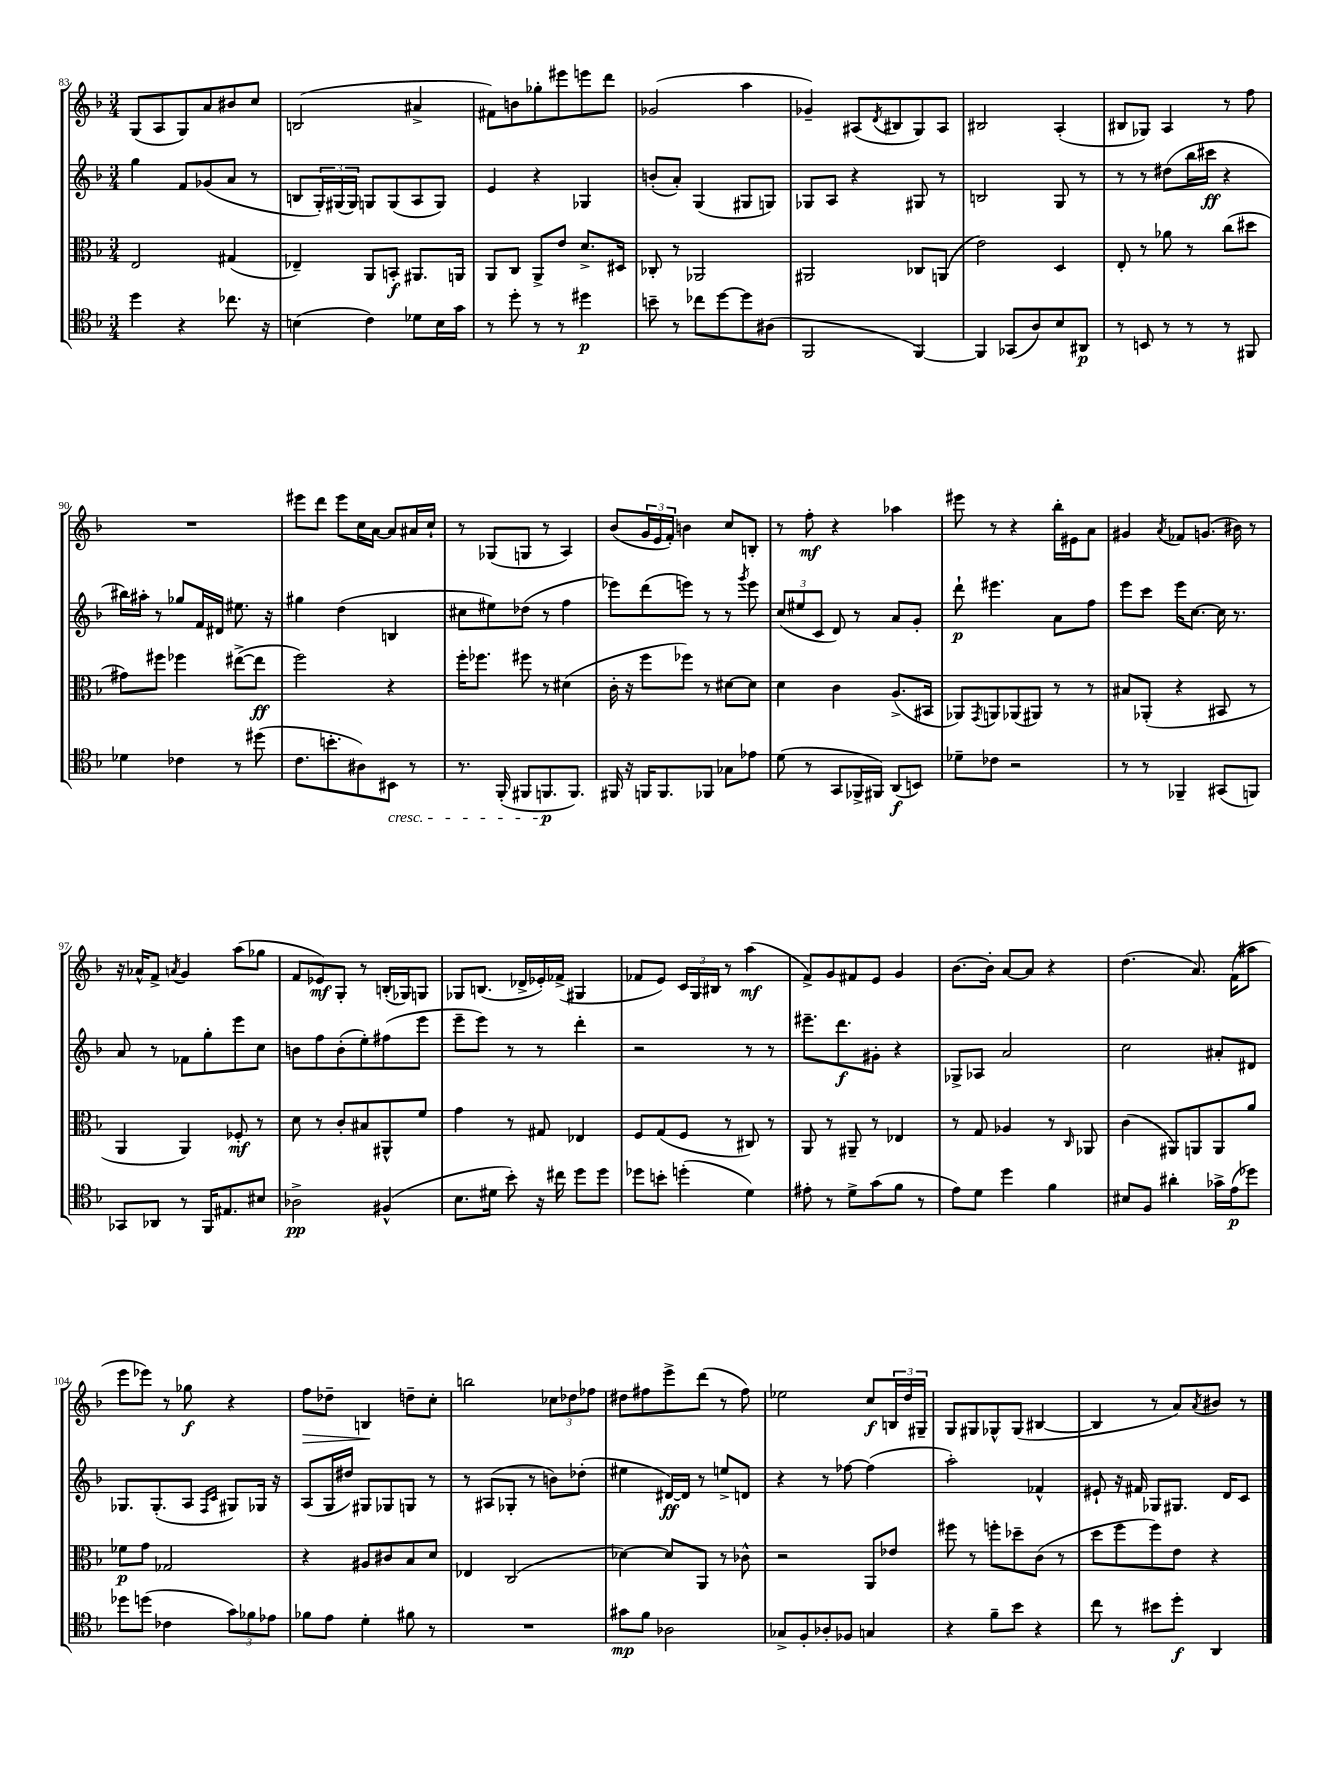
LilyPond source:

<<
\new StaffGroup <<
\new Staff = "s0" {
    \clef treble \key f \major \numericTimeSignature \time 3/4
    g8( a8 g8) a'8 bis'8 c''8 |
    b2( ais'4-> |
    fis'8) b'8 ges''8-. eis'''8 e'''8 d'''8 |
    ges'2( a''4 |
    ges'4--) ais8( \acciaccatura { d'8 } bis8 g8) ais8 |
    bis2 a4-.( |
    bis8 ges8) a4 r8 f''8 |
    R2. |
    eis'''8 d'''8 eis'''8 c''16 a'16~ a'8 ais'16 c''16-! |
    r8 ges8( g8 r8 a4) |
    bes'8( \tuplet 3/2 { g'16 e'16 f'16-.) } b'4 c''8 b8-. |
    r8 f''8-.\mf r4 aes''4 |
    eis'''8 r8 r4 bes''16-. eis'16 a'8 |
    gis'4 \acciaccatura { a'8 } fes'8 g'8.( bis'16) r8 |
    r16 aes'16-^ f'8-> \acciaccatura { a'8 } g'4 a''8( ges''8 |
    f'8 ees'8\mf) g8-. r8 b16-.( ges16) g8 |
    ges8 b8.( des'16-> ees'16-.) fes'16->( gis4 |
    fes'8 e'8) \tuplet 3/2 { c'16 g16 bis16 } r8 a''4\mf( |
    f'8->) g'8 fis'8 e'8 g'4 |
    bes'8.~ bes'16-. a'8~ a'8 r4 |
    d''4.( a'8.) f'16( ais''8 |
    e'''8 ees'''8) r8 ges''8\f r4 |
    f''8\> des''8-- b4\! d''8-- c''8-. |
    b''2 \tuplet 3/2 { ces''8 des''8 fes''8 } |
    dis''8 fis''8 e'''8-> d'''8( r8 fis''8) |
    ees''2 c''8\f \tuplet 3/2 { b16 d''16 gis16-- } |
    g8 gis8 ges8-^ ges8( bis4~ |
    bis4 r8 a'8) \acciaccatura { a'8 } bis'8 r8 \bar "|." |
}
\new Staff = "s1" {
    \clef treble \key f \major \numericTimeSignature \time 3/4
    g''4 f'8 ges'8( a'8 r8 |
    b8 \tuplet 3/2 { g16-.) gis16( gis16) } g8 g8( a8 g8) |
    e'4 r4 ges4 |
    b'8-.( a'8-.) g4( gis8 g8) |
    ges8 a8 r4 gis8 r8 |
    b2 g8 r8 |
    r8 r8 dis''8( bes''16 cis'''16\ff r4 |
    bis''16) ais''16-. r8 ges''8 f'16 dis'16 eis''8. r16 |
    gis''4 d''4( b4 |
    cis''8 eis''8) des''8( r8 f''4 |
    ees'''8) d'''8( e'''8) r8 r8 \acciaccatura { g'''8 } e'''8 |
    \tuplet 3/2 { c''8( eis''8 c'8 } d'8) r8 a'8 g'8-. |
    d'''8-!\p eis'''4. a'8 f''8 |
    e'''8 c'''8 e'''16 c''8.~ c''16 r8. |
    a'8 r8 fes'8 g''8-. e'''8 c''8 |
    b'8 f''8 b'8-.( e''8-.) fis''8( e'''8 |
    e'''8-- e'''8) r8 r8 d'''4-. |
    r2 r8 r8 |
    eis'''8.-- d'''8.\f gis'8-. r4 |
    ges8-> aes8 a'2 |
    c''2 ais'8-. dis'8 |
    ges8. ges8.-.( a8 \grace { f16 c'16 } gis8) ges16 r16 |
    a8( g16 dis''16) gis8 ges8 g8 r8 |
    r8 ais8( ges8-. r8 b'8) des''8-.( |
    eis''4 dis'16~\ff) dis'16 r8 e''8-> d'8 |
    r4 r8 fes''8~ fes''4( |
    a''2-.) fes'4-^ |
    eis'8-! r16 fis'16 ges8 gis8. d'16 c'8 \bar "|." |
}
\new Staff = "s2" {
    \clef alto \key f \major \numericTimeSignature \time 3/4
    e2 gis4( |
    ees4--) a,8 b,8-.\f ais,8. a,16 |
    a,8 c8 a,8-> e'8 d'8.-> dis16 |
    ces8-. r8 aes,2 |
    ais,2 ces8 a,8( |
    e'2) d4 |
    e8-. r8 aes'8 r8 c''8( dis''8 |
    gis'8) fis''8 fes''4 eis''8~->( eis''8\ff |
    f''2) r4 |
    f''16-. fes''8. fis''8 r8 dis'4( |
    c'16-. r16 f''8 fes''8) r8 dis'8~ dis'8 |
    d'4 c'4 a8.->( bis,16 |
    aes,8) \acciaccatura { g,8 } a,8 aes,8( ais,8) r8 r8 |
    bis8 aes,8-.( r4 bis,8 r8 |
    a,4 a,4) fes8-.\mf r8 |
    d'8 r8 c'8-. bis8 ais,8-^ f'8 |
    g'4 r8 gis8 ees4 |
    f8 g8( f8 r8 cis8) r8 |
    a,8 r8 ais,8-- r8 ees4 |
    r8 g8 aes4 r8 \grace { c16 } aes,8 |
    c'4( ais,8) a,8 a,8 a'8 |
    fes'8\p g'8 ges2 |
    r4 ais8 cis'8 bes8 d'8 |
    ees4 c2( |
    des'4~) des'8 a,8 r8 ces'8-^ |
    r2 a,8 ees'8 |
    fis''8 r8 f''8-. des''8-- c'8( r8 |
    d''8 f''8 f''8) e'8 r4 \bar "|." |
}
\new Staff = "s3" {
    \clef tenor \key f \major \numericTimeSignature \time 3/4
    d''4 r4 ces''8. r16 |
    b4( c'4) des'8 b16 g'16 |
    r8 d''8-. r8 r8 dis''4\p |
    b'8-- r8 ces''8 d''8~ d''8 ais8( |
    f,2 f,4~) |
    f,4 ges,8( a8) bes8 ais,8\p |
    r8 b,8 r8 r8 r8 fis,8 |
    des'4 ces'4 r8 dis''8( |
    c'8. b'8.-. ais8) bis,8\cresc r8 |
    r8. f,16-.( fis,8 f,8.\p\! f,8.) |
    fis,16 r16 f,16 f,8. fes,8 ges8 ees'8 |
    d'8( r8 g,8 fes,16-> fis,16) a,8\f( b,8) |
    des'8-- ces'8 r2 |
    r8 r8 fes,4-- gis,8( f,8) |
    ges,8 aes,8 r8 f,16 eis8. bis8 |
    aes2->\pp fis4-^( |
    bes8. dis'16 bes'8-.) r16 cis''16 d''8 d''8 |
    des''8 b'8-. d''4-.( d'4) |
    eis'8-. r8 d'8-> g'8( f'8 r8 |
    e'8) d'8 d''4 f'4 |
    bis8 f8 ais'4-. ges'16-> e'16\p( des''8) |
    des''8 d''8( ces'4 \tuplet 3/2 { g'8) fes'8 ees'8 } |
    fes'8 e'8 d'4-. fis'8 r8 |
    R2. |
    gis'8\mp f'8 aes2 |
    ges8-> f8-. aes8-. fes8 g4 |
    r4 f'8-- bes'8 r4 |
    c''8 r8 bis'8 d''8-.\f a,4 \bar "|." |
}
>>
>>
\layout { \context { \Score currentBarNumber = #83 } }
